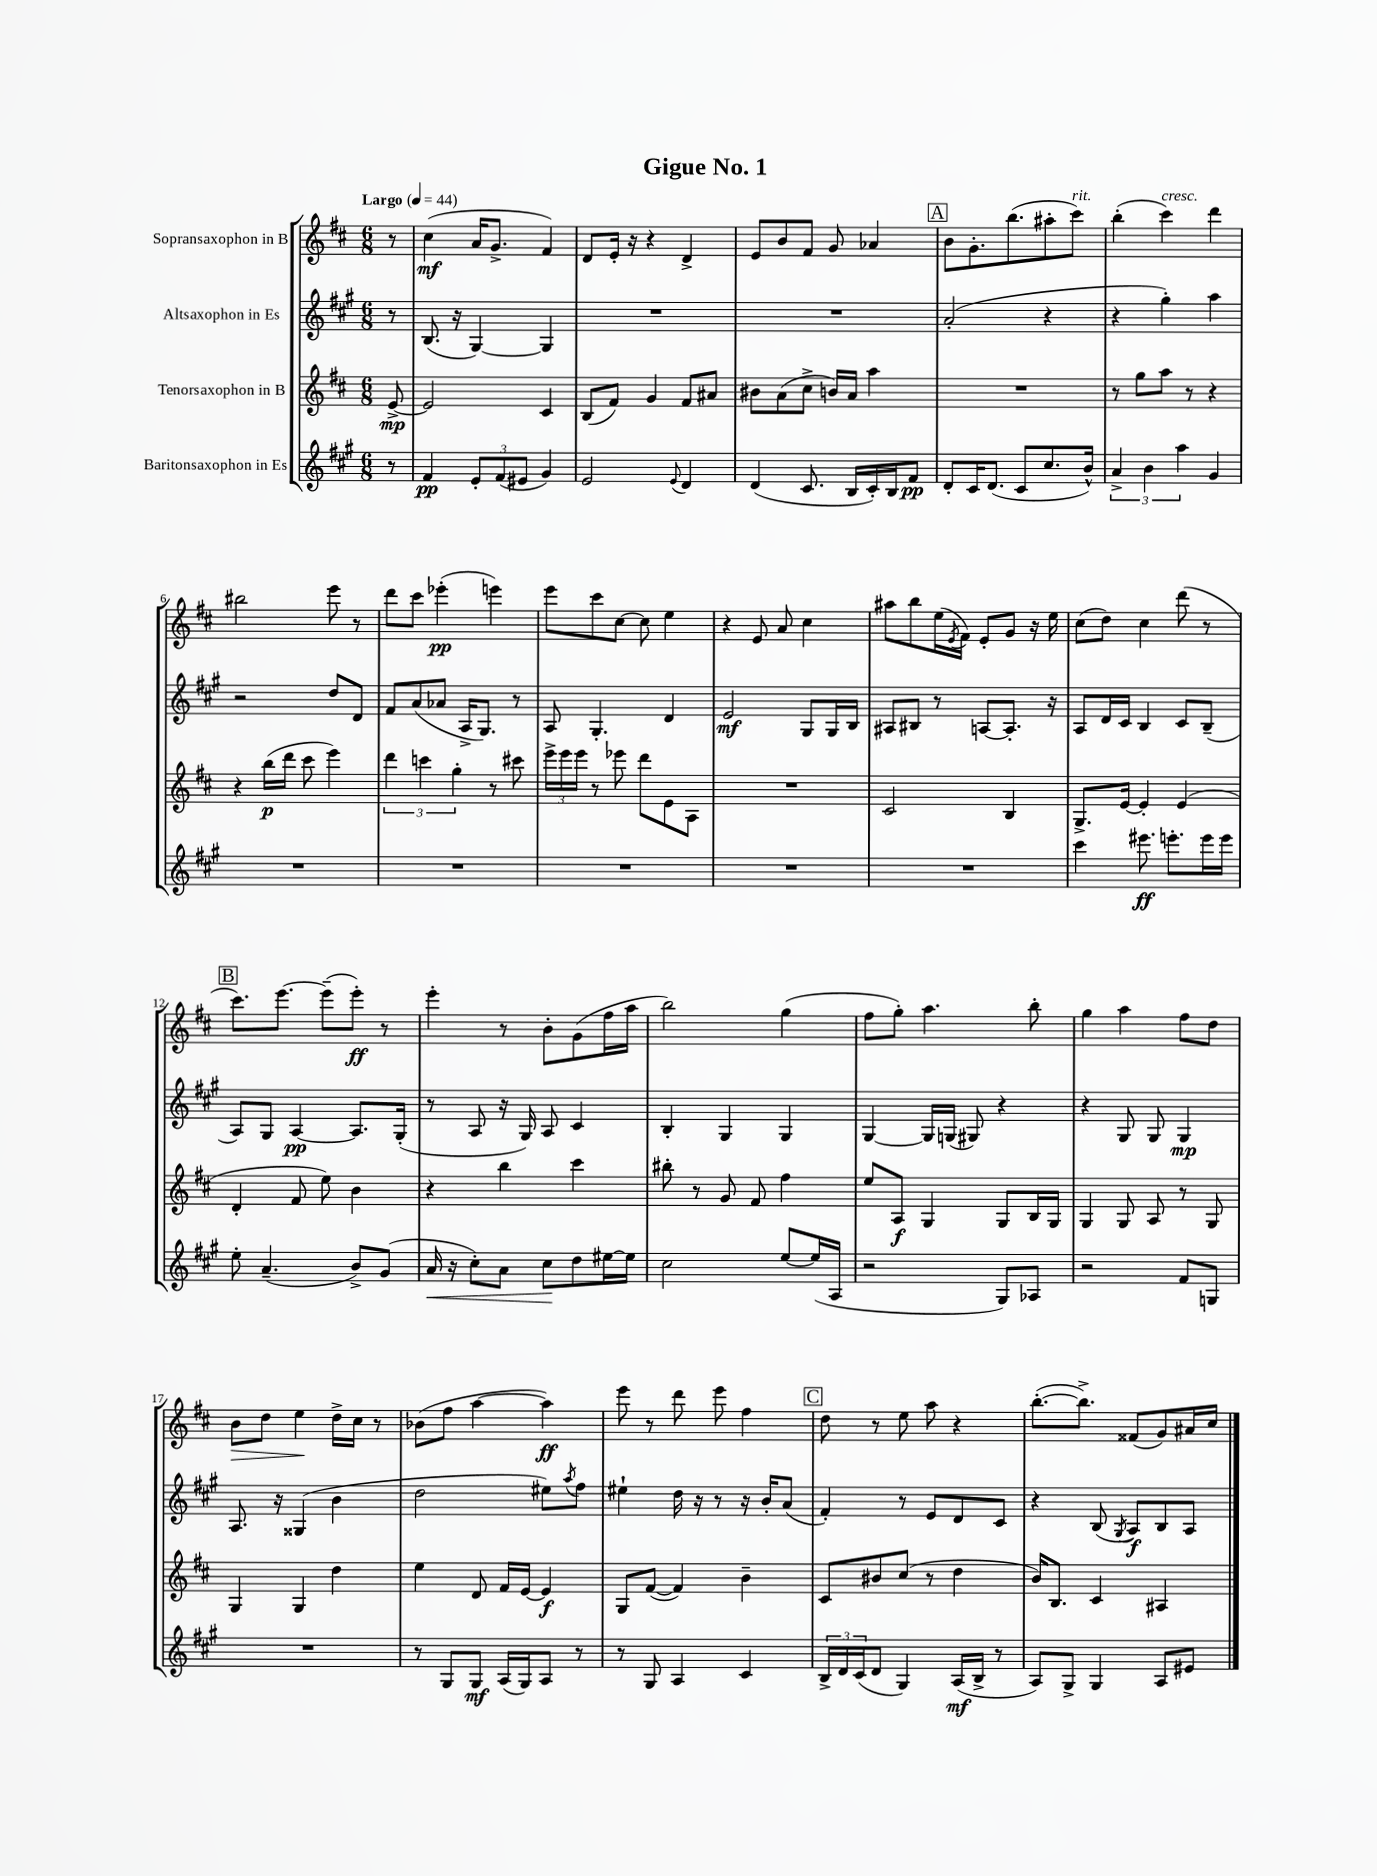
\header { title = "Gigue No. 1" }
<<
\new StaffGroup <<
\new Staff = "s0" \with { instrumentName = "Sopransaxophon in B" } {
    \clef treble \key d \major \numericTimeSignature \time 6/8 \partial 8 \tempo "Largo" 4 = 44
    r8 |
    cis''4\mf( a'16 g'8.-> fis'4) |
    d'8 e'16-. r16 r4 d'4-> |
    e'8 b'8 fis'8 g'8 aes'4 |
    \mark \markup { \box "A" } b'8 g'8.-. b''8.( ais''8-. cis'''8^\markup { \italic "rit." }) |
    b''4-.( cis'''4^\markup { \italic "cresc." }) d'''4 |
    bis''2 e'''8 r8 |
    d'''8 cis'''8 ees'''4-.\pp( e'''4) |
    e'''8 cis'''8 cis''8~ cis''8 e''4 |
    r4 e'8 a'8 cis''4 |
    ais''8 b''8 e''16( \acciaccatura { e'8 } fis'16) e'8-. g'8 r16 e''16 |
    cis''8( d''8) cis''4 d'''8( r8 |
    \mark \markup { \box "B" } cis'''8.) e'''8.~ e'''8--( e'''8-.\ff) r8 |
    e'''4-. r8 b'8-. g'8( fis''16 a''16 |
    b''2) g''4( |
    fis''8 g''8-.) a''4. b''8-. |
    g''4 a''4 fis''8 d''8 |
    b'8\> d''8 e''4\! d''16-> cis''16 r8 |
    bes'8( fis''8 a''4~ a''4\ff) |
    e'''8 r8 d'''8 e'''8 fis''4 |
    \mark \markup { \box "C" } d''8 r8 e''8 a''8 r4 |
    b''8.~-.( b''8.->) fisis'8( g'8) ais'16 cis''16 \bar "|." |
}
\new Staff = "s1" \with { instrumentName = "Altsaxophon in Es" } {
    \clef treble \key a \major \numericTimeSignature \time 6/8 \partial 8
    r8 |
    b8.( r16 gis4~) gis4 |
    R2. |
    R2. |
    \mark \markup { \box "A" } a'2-.( r4 |
    r4 gis''4-.) a''4 |
    r2 d''8 d'8 |
    fis'8 a'8( aes'8 a16-> gis8.) r8 |
    a8 gis4.-. d'4 |
    e'2\mf gis8 gis16 b16 |
    ais8 bis8 r8 a8~ a8.-. r16 |
    a8 d'16 cis'16 b4 cis'8 b8--( |
    \mark \markup { \box "B" } a8) gis8 a4~\pp a8. gis16-.( |
    r8 a8 r16 gis16) a8 cis'4 |
    b4-. gis4 gis4 |
    gis4~ gis16 g16( gis8) r4 |
    r4 gis8 gis8 gis4\mp |
    a8. r16 gisis4( b'4 |
    d''2 eis''8) \acciaccatura { a''8 } fis''8 |
    eis''4-! d''16 r16 r8 r16 b'16-. a'8( |
    \mark \markup { \box "C" } fis'4-.) r8 e'8 d'8 cis'8 |
    r4 b8( \acciaccatura { gis8 } a8\f) b8 a8 \bar "|." |
}
\new Staff = "s2" \with { instrumentName = "Tenorsaxophon in B" } {
    \clef treble \key d \major \numericTimeSignature \time 6/8 \partial 8
    e'8~->\mp |
    e'2 cis'4 |
    b8( fis'8) g'4 fis'8 ais'8 |
    bis'8 a'8( cis''8-> b'16) a'16 a''4 |
    \mark \markup { \box "A" } R2. |
    r8 g''8 a''8 r8 r4 |
    r4 b''16\p( d'''16 cis'''8 e'''4) |
    \tuplet 3/2 { d'''4 c'''4 g''4-. } r8 cis'''8 |
    \tuplet 3/2 { e'''16-> e'''16 e'''16 } r8 ees'''8 d'''8 e'8 a8 |
    R2. |
    cis'2 b4 |
    g8.-> e'16~ e'4-. e'4( |
    \mark \markup { \box "B" } d'4-. fis'8 e''8) b'4 |
    r4 b''4 cis'''4 |
    bis''8-. r8 g'8 fis'8 fis''4 |
    e''8 a8\f g4 g8 b16 g16 |
    g4 g8 a8 r8 g8 |
    g4 g4 d''4 |
    e''4 d'8 fis'16 e'16~ e'4\f |
    g8 fis'8~( fis'4) b'4-- |
    \mark \markup { \box "C" } cis'8 bis'8 cis''8( r8 d''4 |
    b'16) b8. cis'4 ais4 \bar "|." |
}
\new Staff = "s3" \with { instrumentName = "Baritonsaxophon in Es" } {
    \clef treble \key a \major \numericTimeSignature \time 6/8 \partial 8
    r8 |
    fis'4\pp \tuplet 3/2 { e'8-. fis'8( eis'8 } gis'4) |
    e'2 \appoggiatura { e'8 } d'4 |
    d'4( cis'8. b16 cis'16-.) b16 fis'8\pp |
    \mark \markup { \box "A" } d'8-. cis'16 d'8.( cis'8 cis''8. b'16-^) |
    \tuplet 3/2 { a'4-> b'4 a''4 } gis'4 |
    R2. |
    R2. |
    R2. |
    R2. |
    R2. |
    cis'''4 eis'''8.\ff e'''8.-. e'''16 e'''16 |
    \mark \markup { \box "B" } e''8-. a'4.--( b'8->) gis'8( |
    a'16\< r16 cis''8-.) a'8 cis''8\! d''8 eis''16~ eis''16 |
    cis''2 e''8~ e''16( a16 |
    r2 gis8) aes8 |
    r2 fis'8 g8 |
    R2. |
    r8 gis8 gis8\mf a16( gis16) a8 r8 |
    r8 gis8 a4 cis'4 |
    \mark \markup { \box "C" } \tuplet 3/2 { b16-> d'16 cis'16( } d'8 gis4) a16\mf( b16-> r8 |
    a8) gis8-> gis4 a8 eis'8 \bar "|." |
}
>>
>>
